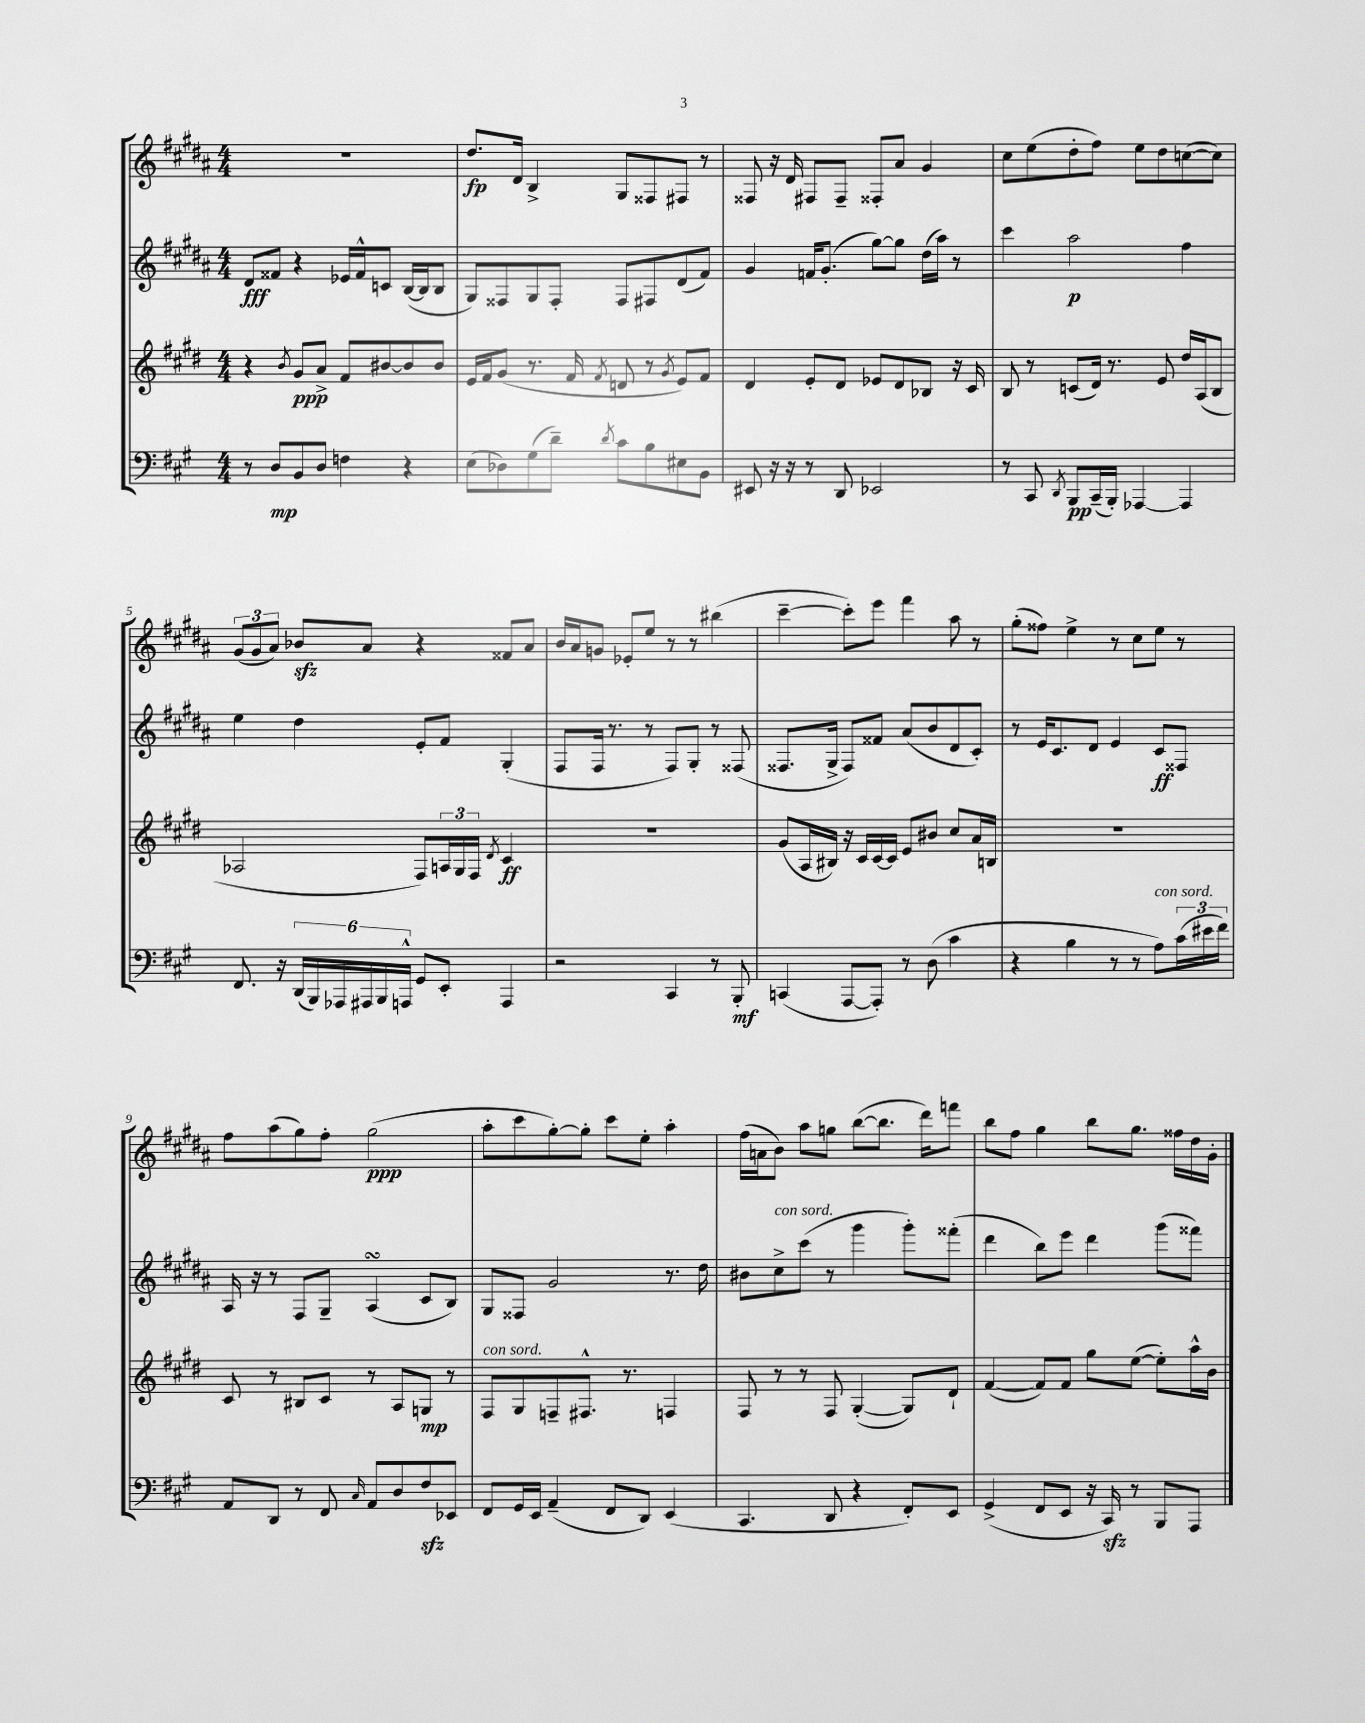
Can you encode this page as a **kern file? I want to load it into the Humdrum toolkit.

**kern	**kern	**kern	**kern
*staff4	*staff3	*staff2	*staff1
*clefF4	*clefG2	*clefG2	*clefG2
*k[f#c#g#]	*k[f#c#g#d#]	*k[f#c#g#d#a#]	*k[f#c#g#d#a#]
*M4/4	*M4/4	*M4/4	*M4/4
8r	4r	8d#	1r
8D	.	8f##	.
.	8qb	.	.
8BB	8g#	4r	.
8D	8a^	.	.
4F	8f#	16e-	.
.	.	16f##^^	.
.	[8b#	8c	.
4r	8b#]	([16B	.
.	.	16B]	.
.	8b#	8B	.
=	=	=	=
(8E	16e	8G#)	8.dd#
.	16f#	.	.
8D-)	(8g#	8F##	.
.	.	.	16d#
(8G#	8.r	8G#	4B^
8d~)	.	8F##'	.
.	16f#	.	.
8qd	8qf#	.	.
8c#	8d	8F##	8G#
8B	8r	8F#	8F##
.	8qg#	.	.
8E#	8e)	(8d#	8F#
8BB	8f#	8f#)	8r
=	=	=	=
8EE#	4d#	4g#	8F##
16r	.	.	16r
16r	.	.	16d#
8r	8e'	16f	8F#
.	.	(8.g#'	.
8DD	8d#	.	8F#~
2EE-	8e-	[8gg#)	8F##'
.	8d#	8gg#]	8a#
.	8B-	(16dd#	4g#
.	.	16aa#)	.
.	16r	8r	.
.	16c#	.	.
=	=	=	=
8r	8B	4ccc#	8cc#
8CC#	8r	.	(8ee
8qDD	.	.	.
8BBB	(8c	2aa#	8dd#'
(16CC#~	16d#)	.	8ff#)
16BBB')	8.r	.	.
[4AAA-	.	.	8ee
.	8e	.	8dd#
4AAA-]	16dd#	4ff#	([8cc
.	(16A	.	.
.	8B	.	8cc])
=	=	=	=
8.FF#	2A-	4ee	(12g#
.	.	.	12g#
.	.	.	12a#)
16r	.	.	.
(24DD	.	4dd#	8b-
24BBB)	.	.	.
24AAA-	.	.	.
24AAA#	.	.	8a#
24BBB	.	.	.
24AAA^^	.	.	.
8GG#	8F#)	8e'	4r
8EE'	24A	8f#	.
.	24G#	.	.
.	24F#	.	.
.	8qd#	.	.
4AAA	4c#	(4G#'	8f##
.	.	.	8a#
=	=	=	=
2r	1r	8F#	16b
.	.	.	16a#
.	.	16F#	8g
.	.	8.r	.
.	.	.	8e-'
.	.	8r	8ee
4CC#	.	8F#)	8r
.	.	8G#'	8r
8r	.	8r	(4bb#
8BBB'	.	(8F##	.
=	=	=	=
(4CC	(8g#	8.F##	[4ccc#~
.	16A	.	.
.	16B#)	16G#^	.
[8AAA	16r	8F##)	8ccc#'])
.	16c#	.	.
8AAA'])	[16c#	8f##	8eee
.	16c#]	.	.
8r	8e	(8a#	4fff#
(8D	8b#	8b	.
4c#	8cc#	8d#	8aa#
.	16a	8c#')	8r
.	16B	.	.
=	=	=	=
4r	1r	8r	(8gg#'
.	.	16e	8ff##)
.	.	8.c#	.
4B	.	.	4ee^
.	.	8d#	.
8r	.	4e	8r
8r	.	.	8cc#
8A)	.	8c#	8ee
(24c#	.	8F##	8r
24e#	.	.	.
24f#)	.	.	.
=	=	=	=
8AA	8c#	16A#	8ff#
.	.	16r	.
8DD	8r	8r	(8aa#
8r	8B#	8F#	8gg#)
8FF#	8c#	8G#~	8ff#'
16qqC#	.	.	.
8AA	8r	(4A#	(2gg#
8D	8A	.	.
8F#	8G	8c#	.
8EE-	8r	8B)	.
=	=	=	=
8FF#	8F#	8G#	8aa#'
16GG#	8G#	8F##	8ccc#
16EE	.	.	.
(4AA~	8F~	2g#	[8gg#')
.	8.F#^^	.	8gg#']
8FF#	.	.	8ccc#
.	8.r	.	.
8DD)	.	.	8ee'
(4EE	4F	8.r	4aa#'
.	.	16dd#	.
=	=	=	=
4.CC#	8F#	8b#	(16ff#
.	.	.	16a
.	8r	8cc#^	8b)
.	8r	(8ccc#	8aa#
8DD	8F#	8r	8gg
4r	([4G#'	4ggg#	([8bb
.	.	.	8.bb]
8FF#')	8G#])	8ggg#')	.
.	.	.	16ddd#)
8EE	8d#`	(8fff##'	8fff
=	=	=	=
(4GG#^	([4f#	4ddd#	8bb
.	.	.	8ff#
8FF#	8f#])	8bb)	4gg#
8EE	8f#	8eee	.
16r	8gg#	4ddd#	8bb
16CC#)	.	.	.
8r	([8ee	.	8.gg#
8BBB	8ee'])	(8ggg#	.
.	.	.	16ff##
8AAA	16aa^^	8fff##)	16dd#
.	16b	.	16g#'
==	==	==	==
*-	*-	*-	*-
